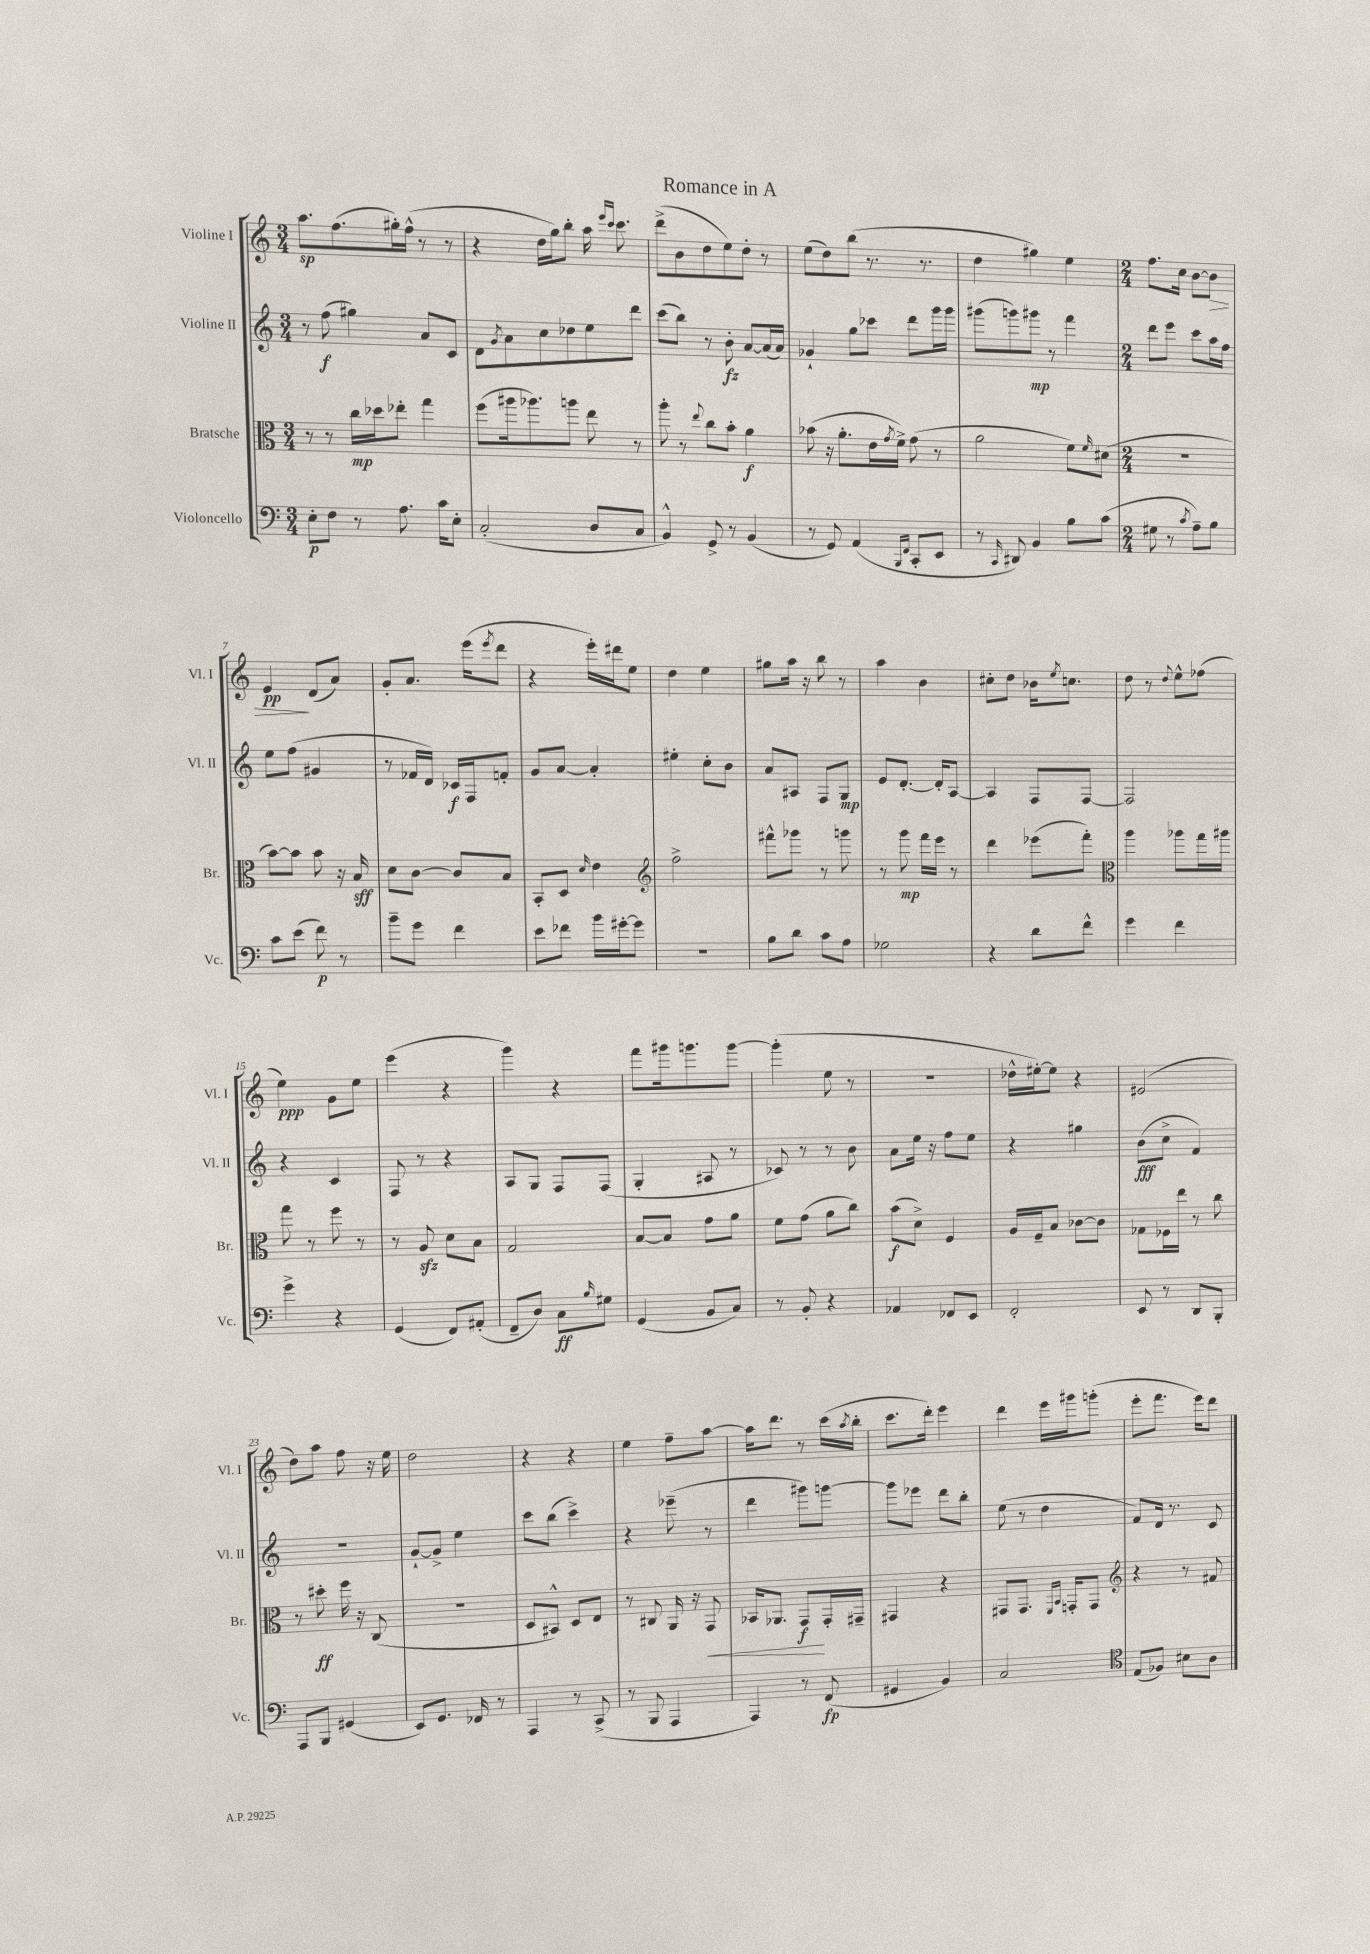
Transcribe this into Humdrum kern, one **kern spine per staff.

**kern	**dynam	**kern	**dynam	**kern	**dynam	**kern	**dynam
*part4	*part4	*part3	*part3	*part2	*part2	*part1	*part1
*staff4	*staff4	*staff3	*staff3	*staff2	*staff2	*staff1	*staff1
*I"Violoncello	*	*I"Bratsche	*	*I"Violine II	*	*I"Violine I	*
*I'Vc.	*	*I'Br.	*	*I'Vl. II	*	*I'Vl. I	*
*clefF4	*	*clefC3	*	*clefG2	*	*clefG2	*
*k[]	*	*k[]	*	*k[]	*	*k[]	*
*M3/4	*	*M3/4	*	*M3/4	*	*M3/4	*
=1	=1	=1	=1	=1	=1	=1	=1
8E'\L	p	8r	.	8r	.	8.aa\L	sp
8F\J	.	8r	.	(8ff\	f	.	.
.	.	.	.	.	.	(8.ff\	.
8r	.	16cc\LL	mp	4gg#X\)	.	.	.
.	.	16dd-X\J	.	.	.	.	.
8.A\	.	8ee-X'\J	.	.	.	16gg#X'\L)	.
.	.	.	.	.	.	(16ff^^\JJ	.
.	.	4gg\	.	8a/L	.	8r	.
16c\KL	.	.	.	.	.	.	.
8E'\J	.	.	.	8c/J	.	8r	.
=2	=2	=2	=2	=2	=2	=2	=2
(2C'/	.	(8ff\L	.	8d\L	.	4r	.
.	.	.	.	8qg/	.	.	.
.	.	16aa#X\k	.	8a\	.	.	.
.	.	8.aa-X\)	.	.	.	.	.
.	.	.	.	8cc\	.	16dd\LL	.
.	.	.	.	.	.	16gg\J)	.
.	.	8aan\J	.	8dd-X\	.	8bb'\J	.
8D/L	.	8ee\	.	8ee\	.	16aa\	.
.	.	.	.	.	.	16qqeee/LL	.
.	.	.	.	.	.	16qqccc/JJ	.
.	.	.	.	.	.	8.ccc\	.
8C/J	.	8r	.	8ddd\J	.	.	.
=3	=3	=3	=3	=3	=3	=3	=3
4BB^^/)	.	8aa'\	.	(8ccc\L	.	(8ddd^\L	.
.	.	8r	.	8bb\J)	.	8b\	.
.	.	8qqee/	.	.	.	.	.
8GG^/	.	8cc\L	.	8r	.	8dd\	.
8r	.	8b'\J	.	8b'\	fz	8ee\)	.
(4BB/	.	4a\	f	[8a/L	.	8dd'\J	.
.	.	.	.	(16a/L]	.	8r	.
.	.	.	.	16a/JJ)	.	.	.
=4	=4	=4	=4	=4	=4	=4	=4
8r	.	(8b-X\	.	4g-X`/	.	(8ee\L	.
8GG/)	.	16r	.	.	.	8dd\)	.
.	.	8.a'\L	.	.	.	.	.
(4AA/	.	.	.	8gg\L	.	(8bb\J	.
.	.	16e\L	.	8ccc-X\J	.	8.r	.
.	.	8qg/	.	.	.	.	.
.	.	16f^\JJ)	.	.	.	.	.
16qqBBB/LL	.	.	.	.	.	.	.
16qqFF/JJ	.	.	.	.	.	.	.
8CC'/L	.	(8g\	.	8ddd\L	.	.	.
.	.	.	.	.	.	8.r	.
8EE/J	.	8r	.	16ggg\L	.	.	.
.	.	.	.	16ggg\JJ	.	.	.
=5	=5	=5	=5	=5	=5	=5	=5
8r	.	2a\	.	(8ggg#X\L	.	4dd\	.
16qqCC/	.	.	.	.	.	.	.
8DD#X/)	.	.	.	8gggn\)	.	.	.
4BB/	.	.	.	8ggg#X\J	mp	4gg#X\)	.
.	.	.	.	8r	.	.	.
8B\L	.	8f\L)	.	4fff\	.	4ee\	.
.	.	16qqf/	.	.	.	.	.
(8c\J	.	(8d#X\J	.	.	.	.	.
=6	=6	=6	=6	=6	=6	=6	=6
*M2/4	*	*M2/4	*	*M2/4	*	*M2/4	*
8G#X\	.	2r	.	8ddd\L	.	8.ff\L	.
8r	.	.	.	8eee\J	.	.	.
.	.	.	.	.	.	16cc\Jk	.
8qc/	.	.	.	.	.	.	.
8A~\L)	.	.	.	8ccc\L	.	[8b\L	.
!	!	!	!	!	!	!	!LO:HP:b
8B\J	.	.	.	16aa\L	.	8b\J]	>
.	.	.	.	16ff\JJ	.	.	.
!!LO:LB:g=z
=7	=7	=7	=7	=7	=7	=7	=7
8c\L	.	[8b\L)	.	8ee\L	.	4e/	pp
(8e\J	.	8b\J]	.	(8ff\J	.	.	.
8f\)	p	8b\	.	4g#X/	.	(8d/L	]
8r	.	16r	.	.	.	8a/J)	.
.	.	16B/	sff	.	.	.	.
=8	=8	=8	=8	=8	=8	=8	=8
8b~\L	.	8d\L	.	8r	.	8g'/L	.
8g\J	.	[8c\J	.	16f-X/LL	.	8.a/J	.
.	.	.	.	16d/JJ)	.	.	.
4f\	.	8c/L]	.	16c-X/LL	f	.	.
.	.	.	.	16F/J	.	(16eee\KL	.
.	.	.	.	.	.	8qeee/	.
.	.	8B/J	.	8fn'/J	.	8ddd\J	.
=9	=9	=9	=9	=9	=9	=9	=9
8e\L	.	8BB'/L	.	8g/L	.	4r	.
8f-X\J	.	8D/J	.	[8a/J	.	.	.
.	.	16qqd/	.	.	.	.	.
16b\LL	.	4e\	.	4a'/]	.	16eee'\LL)	.
[16g#X'\J	.	.	.	.	.	16ddd#X\J	.
8g#\J]	.	.	.	.	.	8ee\J	.
=10	=10	=10	=10	=10	=10	=10	=10
*	*	*clefG2	*	*	*	*	*
2r	.	2ff^\	.	4ee#X'\	.	4dd\	.
.	.	.	.	8cc'\L	.	4ee\	.
.	.	.	.	8b\J	.	.	.
=11	=11	=11	=11	=11	=11	=11	=11
8B\L	.	8fff#X^^\L	.	8a/L	.	8gg#X\L	.
8d\J	.	8ggg-X\J	.	8A#X/J	.	16aa\Jk	.
.	.	.	.	.	.	16r	.
8c\L	.	8r	.	8F/L	.	8bb\	.
8A\J	.	8gggn\	.	8G/J	mp	8r	.
=12	=12	=12	=12	=12	=12	=12	=12
2G-X\	.	8r	.	8e/L	.	4aa\	.
.	.	8ggg\	mp	[8.d'/J	.	.	.
.	.	16fff\LL	.	.	.	4b\	.
.	.	16eee\JJ	.	16d'/KL]	.	.	.
.	.	8r	.	[8A/J	.	.	.
=13	=13	=13	=13	=13	=13	=13	=13
4r	.	4ddd\	.	4A/]	.	8cc#X'\L	.
.	.	.	.	.	.	8dd\J	.
8d\L	.	(8eee-X\L	.	8F/L	.	16b-X\KL	.
.	.	.	.	.	.	8qee/	.
.	.	.	.	.	.	8.ccn\J	.
8f^^\J	.	8fff'\J)	.	[8F/J	.	.	.
=14	=14	=14	=14	=14	=14	=14	=14
*	*	*clefC3	*	*	*	*	*
4g\	.	4aa\	.	2F/]	.	8dd\	.
.	.	.	.	.	.	8r	.
.	.	.	.	.	.	8qqdd/	.
4f\	.	8aa-X\L	.	.	.	8ee^^\L	.
.	.	16gg\L	.	.	.	(8ff-X\J	.
.	.	16aa#X\JJ	.	.	.	.	.
!!LO:LB:g=z
=15	=15	=15	=15	=15	=15	=15	=15
4g^\	.	8gg\	.	4r	.	4ee\)	ppp
.	.	8r	.	.	.	.	.
4r	.	8ff\	.	4c/	.	8g\L	.
.	.	8r	.	.	.	8ee\J	.
=16	=16	=16	=16	=16	=16	=16	=16
(4GG/	.	8r	.	8F/	.	(4eee\	.
.	.	8Azz/	.	8r	.	.	.
8FF/L)	.	8d\L	.	4r	.	4r	.
(8AA#X'/J	.	8B\J	.	.	.	.	.
=17	=17	=17	=17	=17	=17	=17	=17
8FF~/L	.	2G/	.	8A/L	.	4ggg\)	.
8D/J)	.	.	.	8G/J	.	.	.
8C\L	ff	.	.	8F/L	.	4r	.
16qqB/	.	.	.	.	.	.	.
8G#X\J	.	.	.	(8F/J	.	.	.
=18	=18	=18	=18	=18	=18	=18	=18
(4GG/	.	[8B/L	.	4G'/	.	8fff\L	.
.	.	8B/J]	.	.	.	16ggg#X\k	.
.	.	.	.	.	.	8.gggn\	.
8BB/L	.	8g\L	.	8A#X/	.	.	.
8C/J)	.	8a\J	.	8r	.	[8ggg\J	.
=19	=19	=19	=19	=19	=19	=19	=19
8r	.	8f\L	.	8c-X/)	.	(4ggg'\]	.
8BB'/	.	(8g\J	.	8r	.	.	.
4r	.	8a\L	.	8r	.	8ee\	.
.	.	8cc\J)	.	8b\	.	8r	.
=20	=20	=20	=20	=20	=20	=20	=20
4AA-X/	.	(8b\L	f	8a\L	.	2r	.
.	.	8d^\J)	.	16ee\Jk	.	.	.
.	.	.	.	16r	.	.	.
8FF-X/L	.	4F/	.	8ff\L	.	.	.
8EE/J	.	.	.	8ee\J	.	.	.
=21	=21	=21	=21	=21	=21	=21	=21
2FF'/	.	16A/LL	.	4r	.	16dd-X^^\LL	.
.	.	16F~/J	.	.	.	[16ee#X'\J)	.
.	.	8B/J	.	.	.	8ee#\J]	.
.	.	[8c-X\L	.	4gg#X\	.	4r	.
.	.	8c-\J]	.	.	.	.	.
=22	=22	=22	=22	=22	=22	=22	=22
8EE/	.	8G-X\L	.	(8b\L	fff	(2e#X/	.
8r	.	16F-X\L	.	8cc^\J	.	.	.
.	.	16ee\JJ	.	.	.	.	.
8DD/L	.	8r	.	4f/)	.	.	.
8BBB'/J	.	8cc\	.	.	.	.	.
!!LO:LB:g=z
=23	=23	=23	=23	=23	=23	=23	=23
8AAA/L	.	8r	.	2r	.	8dd\L)	.
8BBB/J	.	8dd#X'\	ff	.	.	8aa\J	.
(4GG#X/	.	16ff\	.	.	.	8ff\	.
.	.	16r	.	.	.	.	.
.	.	(8C/	.	.	.	16r	.
.	.	.	.	.	.	16ee\	.
=24	=24	=24	=24	=24	=24	=24	=24
8EE/L)	.	2r	.	[8g`/L	.	2dd\	.
8.GG/J	.	.	.	8g^/J]	.	.	.
.	.	.	.	4ee\	.	.	.
16FF-X/	.	.	.	.	.	.	.
8r	.	.	.	.	.	.	.
=25	=25	=25	=25	=25	=25	=25	=25
4AAA/	.	8D/L	.	8ccc\L	.	4r	.
.	.	8BB#X^^/J)	.	(8bb\J	.	.	.
8r	.	8D/L	.	4ccc^\)	.	4r	.
(8CC^/	.	8E/J	.	.	.	.	.
=26	=26	=26	=26	=26	=26	=26	=26
8r	.	8r	.	4r	.	4ee\	.
8BBB/	.	8C#X/	.	.	.	.	.
4AAA/	.	16AA/	.	(8eee-X~\	.	8ff~\L	.
.	.	16r	.	.	.	.	.
!	!	!	!LO:HP:b	!	!	!	!
.	.	8GG/	<	8r	.	[8aa\J	.
=27	=27	=27	=27	=27	=27	=27	=27
4AAA/)	.	16BB-X/KL	.	4ddd\	.	16aa\KL]	.
.	.	8.AA-X/J	.	.	.	8.ddd\J	.
8r	.	8GG/L	f	8ggg#X\L)	.	8r	.
(8FF/	fp	16GG'/L	[	[8gggn\J	.	(16ccc\LL	.
.	.	.	.	.	.	8qaa/	.
.	.	16GG#X~/JJ	.	.	.	16bb'\JJ	.
=28	=28	=28	=28	=28	=28	=28	=28
4GG#X/	.	4GG#X/	.	8ggg\L]	.	8.ccc\L	.
.	.	.	.	8eee-X\J	.	.	.
.	.	.	.	.	.	16ddd'\Jk)	.
4BB/)	.	4r	.	8ddd\L	.	4eee\	.
.	.	.	.	8bb'\J	.	.	.
=29	=29	=29	=29	=29	=29	=29	=29
2C/	.	8GG#X/L	.	(8ee\	.	4ddd\	.
.	.	8.GG#/J	.	8r	.	.	.
.	.	.	.	4dd\	.	16eee\LL	.
.	.	16qqFF/LL	.	.	.	.	.
.	.	16qqBB/JJ	.	.	.	.	.
.	.	16GGn'/KL	.	.	.	16ggg#X\J	.
.	.	8GG/J	.	.	.	(8gggn'\J	.
=30	=30	=30	=30	=30	=30	=30	=30
*clefC4	*	*clefG2	*	*	*	*	*
(8E/L	.	4r	.	8f/L)	.	8eee'\L	.
8F-X/J)	.	.	.	16d/Jk	.	8.fff\J	.
.	.	.	.	8.r	.	.	.
8B#X\L	.	8r	.	.	.	.	.
.	.	.	.	.	.	16eee\KL)	.
8A\J	.	8f#X/	.	8c/	.	8ddd\J	.
==	==	==	==	==	==	==	==
*-	*-	*-	*-	*-	*-	*-	*-
